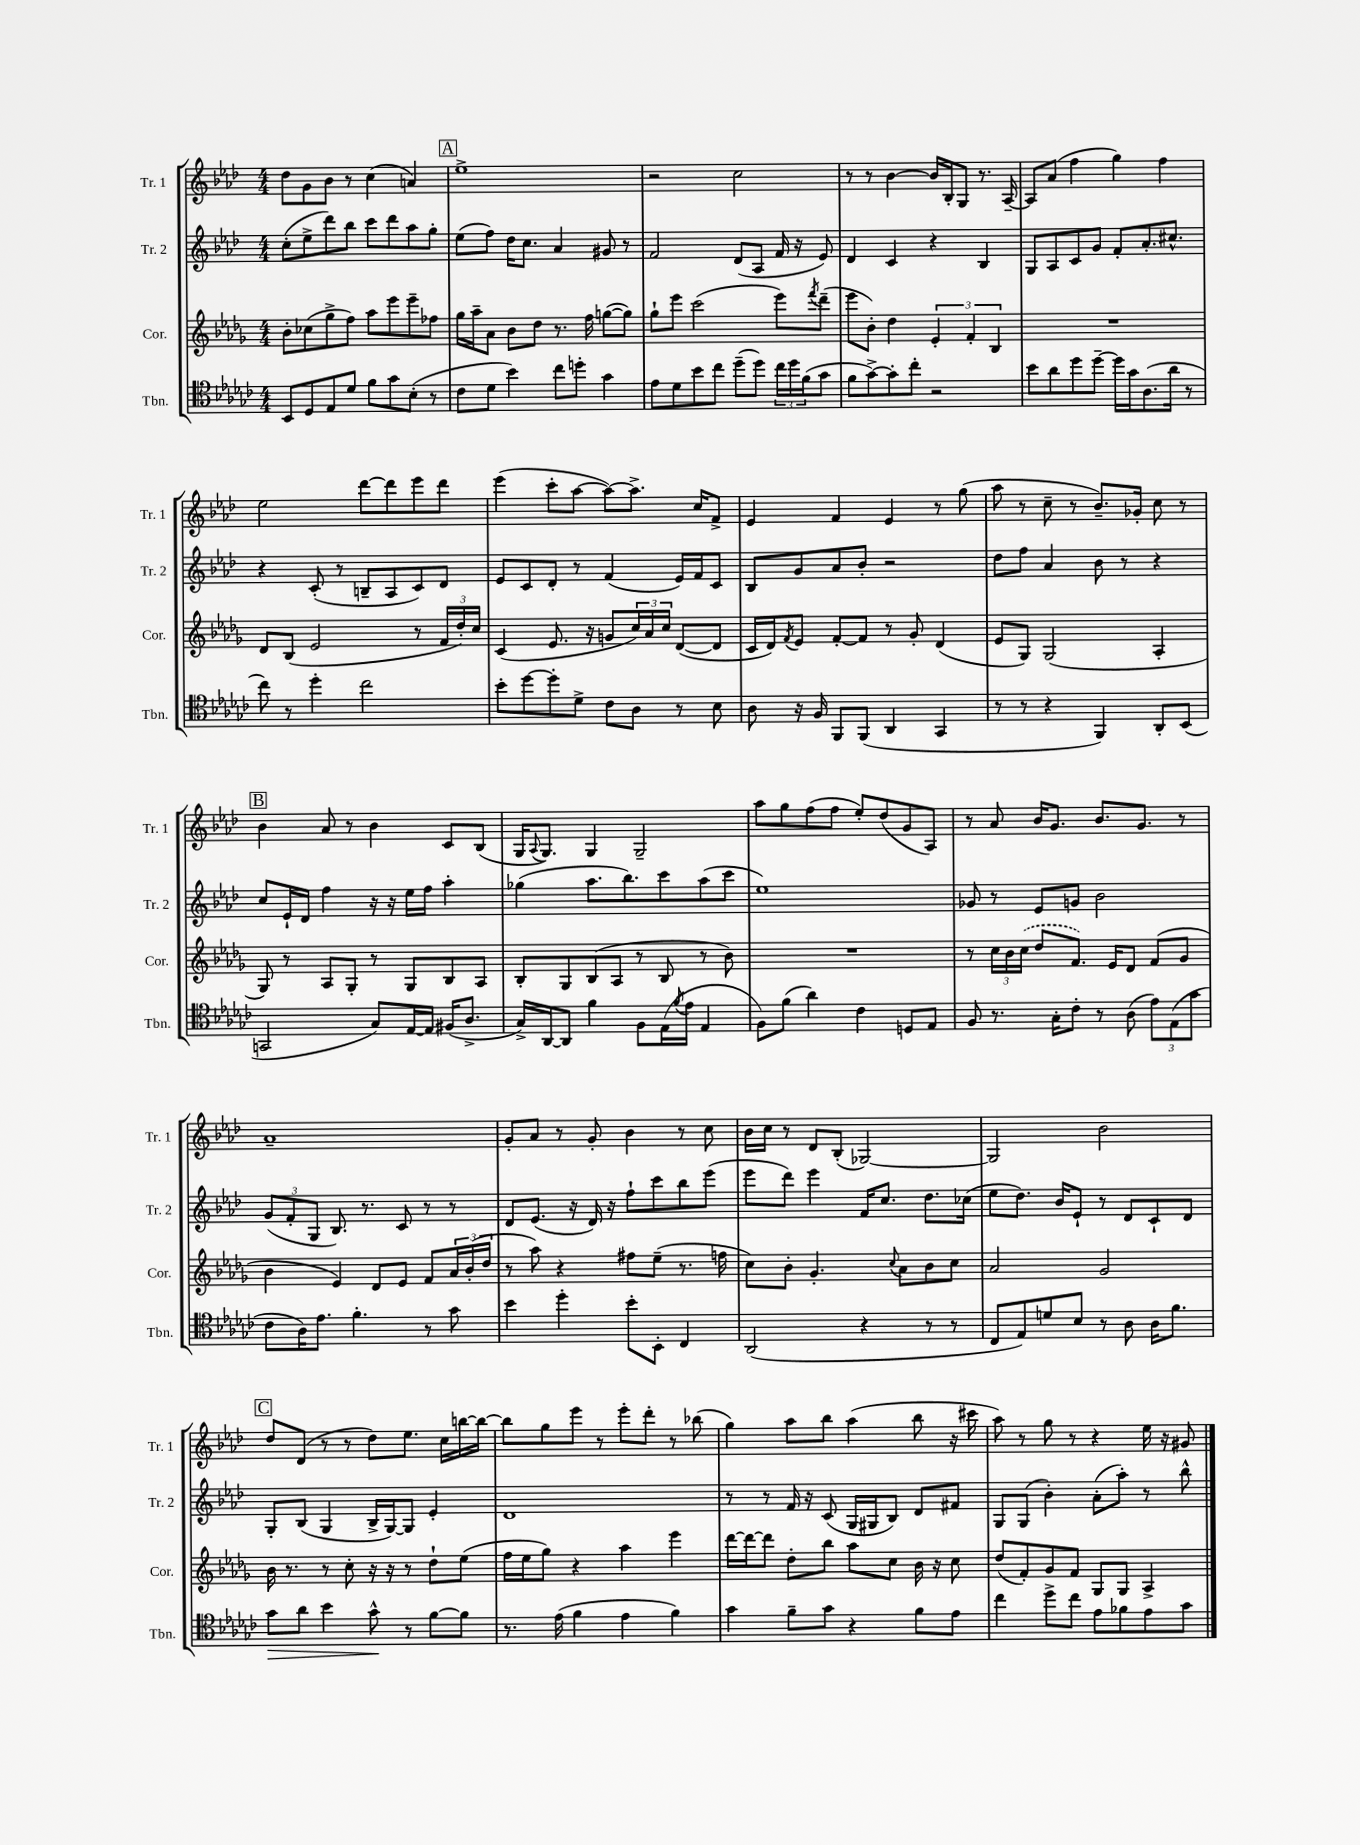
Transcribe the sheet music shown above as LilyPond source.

<<
\new StaffGroup <<
\new Staff = "s0" \with { instrumentName = "Tr. 1" shortInstrumentName = "Tr. 1" } {
    \clef treble \key aes \major \numericTimeSignature \time 4/4
    des''8 g'8 bes'8 r8 c''4( a'4) |
    \mark \markup { \box "A" } ees''1-> |
    r2 c''2 |
    r8 r8 bes'4~ bes'16 bes16-. g8 r8. aes16~-- |
    aes8 aes'8( f''4 g''4) f''4 |
    ees''2 des'''8~ des'''8 ees'''8 des'''8 |
    ees'''4( c'''8-. aes''8~ aes''8~) aes''8.-> c''16 f'8-> |
    ees'4 f'4 ees'4 r8 g''8( |
    aes''8 r8 c''8-- r8 bes'8.--) ges'16-. c''8 r8 |
    \mark \markup { \box "B" } bes'4 aes'8 r8 bes'4 c'8 bes8( |
    g16 \appoggiatura { aes8 } g8.) g4 g2-- |
    aes''8 g''8 f''8( f''8 ees''8-.) des''8( g'8 aes8) |
    r8 aes'8 bes'16 g'8. bes'8. g'8. r8 |
    aes'1-- |
    g'8-. aes'8 r8 g'8-. bes'4 r8 c''8 |
    bes'16 c''16 r8 des'8 bes8-.( ges2~) |
    ges2 bes'2 |
    \mark \markup { \box "C" } des''8 des'8( r8 r8 des''8) ees''8. c''16 b''16~ b''16~ |
    b''8 g''8 ees'''8 r8 ees'''8-. des'''8-. r8 bes''8( |
    g''4) aes''8 bes''8 aes''4( bes''8 r16 cis'''16 |
    aes''8) r8 g''8 r8 r4 ees''16 r16 gis'8 \bar "|." |
}
\new Staff = "s1" \with { instrumentName = "Tr. 2" shortInstrumentName = "Tr. 2" } {
    \clef treble \key aes \major \numericTimeSignature \time 4/4
    c''8-.( ees''8-> des'''8) bes''8 c'''8 des'''8 aes''8 g''8-. |
    \mark \markup { \box "A" } ees''8( f''8) des''16 c''8. aes'4 gis'8 r8 |
    f'2 des'8( aes8 f'16 r16 ees'8) |
    des'4 c'4 r4 bes4 |
    g8 aes8 c'8 g'8 f'8-. aes'8.-. cis''8.-^ |
    r4 c'8-.( r8 b8-- aes8 c'8) des'8 |
    ees'8 c'8 des'8-. r8 f'4( ees'16) f'16 c'8 |
    bes8 g'8 aes'8 bes'8-. r2 |
    des''8 f''8 aes'4 bes'8 r8 r4 |
    \mark \markup { \box "B" } c''8 ees'16-! des'16 f''4 r16 r16 ees''16 f''16 aes''4-. |
    ges''4( aes''8. bes''8.) c'''8 aes''8( c'''8 |
    ees''1) |
    ges'8 r8 ees'8 g'8 bes'2 |
    \tuplet 3/2 { g'8( f'8-. g8 } bes8.) r8. c'8 r8 r8 |
    des'8 ees'8.( r16 des'16) r16 f''8-! c'''8 bes''8 ees'''8( |
    ees'''8 des'''8) ees'''4 f'16 c''8. des''8. ces''16( |
    ees''8 des''8.) bes'16 ees'8-! r8 des'8 c'8-! des'8 |
    \mark \markup { \box "C" } g8-. bes8( g4 bes16-> g16~) g8 ees'4-. |
    des'1 |
    r8 r8 f'16 r16 c'8( g16 gis16 bes8) des'8 fis'8 |
    g8 g8( bes'4-.) aes'8-.( aes''8-.) r8 bes''8-^ \bar "|." |
}
\new Staff = "s2" \with { instrumentName = "Cor." shortInstrumentName = "Cor." } {
    \clef treble \key des \major \numericTimeSignature \time 4/4
    bes'8-. ces''8( ges''8-> f''8) aes''8 ees'''8 ees'''8-- fes''8 |
    \mark \markup { \box "A" } ges''16 aes''16-- aes'8 bes'8 des''8 r8. f''16 g''8~( g''8) |
    ges''8-! ees'''8 c'''2( ees'''8) \acciaccatura { f'''8 } des'''8--( |
    ees'''8 bes'8-.) des''4 \tuplet 3/2 { ees'4-. f'4-. bes4 } |
    R1 |
    des'8 bes8( ees'2 r8 \tuplet 3/2 { f'16 des''16-.) c''16 } |
    c'4( ees'8. r16 g'8 \tuplet 3/2 { c''16) aes'16 c''16 } des'8~( des'8 |
    c'16 des'16) \acciaccatura { f'8 } ees'8 f'8~-. f'8 r8 ges'8-. des'4( |
    ees'8 ges8) ges2( aes4-. |
    \mark \markup { \box "B" } ges8) r8 aes8 ges8-. r8 ges8 bes8 aes8 |
    bes8-. ges8 bes8( aes8 r8 bes8 r8 bes'8) |
    R1 |
    r8 \tuplet 3/2 { c''16 bes'16 \once \slurDashed c''16( } des''8 f'8.) ees'16 des'8 f'8( ges'8 |
    bes'4 ees'4) des'8 ees'8 f'8 \tuplet 3/2 { aes'16 bes'16-.( des''16 } |
    r8 aes''8) r4 fis''8 ees''8--( r8. f''16 |
    c''8) bes'8-. ges'4.-. \appoggiatura { c''8 } aes'8 bes'8 c''8 |
    aes'2 ges'2 |
    \mark \markup { \box "C" } bes'16 r8. r8 c''8-. r16 r16 r8 des''8-! ees''8( |
    f''16 ees''16 ges''8) r4 aes''4 ees'''4 |
    des'''16~ des'''16~ des'''8 des''8-. bes''8 aes''8 c''8 bes'16 r16 c''8 |
    des''8( f'8-.) ges'8 f'8 ges8 ges8 aes4-> \bar "|." |
}
\new Staff = "s3" \with { instrumentName = "Tbn." shortInstrumentName = "Tbn." } {
    \clef tenor \key ges \major \numericTimeSignature \time 4/4
    bes,8 des8 ees8 des'8 f'8 ges'8 bes8-.( r8 |
    \mark \markup { \box "A" } ces'8 des'8 bes'4) ces''8 d''8-. ges'4 |
    ees'8 des'8 bes'8 ces''8 des''8--( des''8) \tuplet 3/2 { ces''16 des''16 f'16( } ges'8 |
    f'8 ges'8~->) ges'8-. ces''8-. r2 |
    bes'8 aes'8 des''8 des''8~-- des''16 ges'16 aes8.( aes'16 r8 |
    ces''8) r8 des''4-. ces''2 |
    bes'8-. des''8~ des''8-. des'8-> ces'8 aes8 r8 bes8 |
    aes8 r16 f16 f,8 f,8( aes,4 ges,4 |
    r8 r8 r4 f,4) aes,8-. bes,8( |
    \mark \markup { \box "B" } g,2 ges8) ees16~ ees16 fis16( aes8.-> |
    ges16->) aes,16~ aes,8 f'4 f8 ees16( \acciaccatura { f'8 } ees'16 ees4 |
    f8) f'8( aes'4) ces'4 d8 ees8 |
    f8 r8. ges16-. ces'8-. r8 aes8( \tuplet 3/2 { ees'8) ees8( ges'8 } |
    ces'8 aes16) ees'8. f'4.-. r8 ges'8 |
    bes'4 des''4-. bes'8-. bes,8-. ces4 |
    aes,2( r4 r8 r8 |
    ces8 ees8) d'8 bes8 r8 aes8 aes16 f'8. |
    \mark \markup { \box "C" } ges'8\> aes'8 bes'4 ges'8-^\! r8 f'8~ f'8 |
    r8. ees'16( f'4 ees'4 f'4) |
    ges'4 f'8-- ges'8 r4 f'8 ees'8 |
    ces''4 des''8-> ces''8 ees'8 fes'8 ees'8 ges'8 \bar "|." |
}
>>
>>
\layout { \context { \Score \remove "Bar_number_engraver" } }
